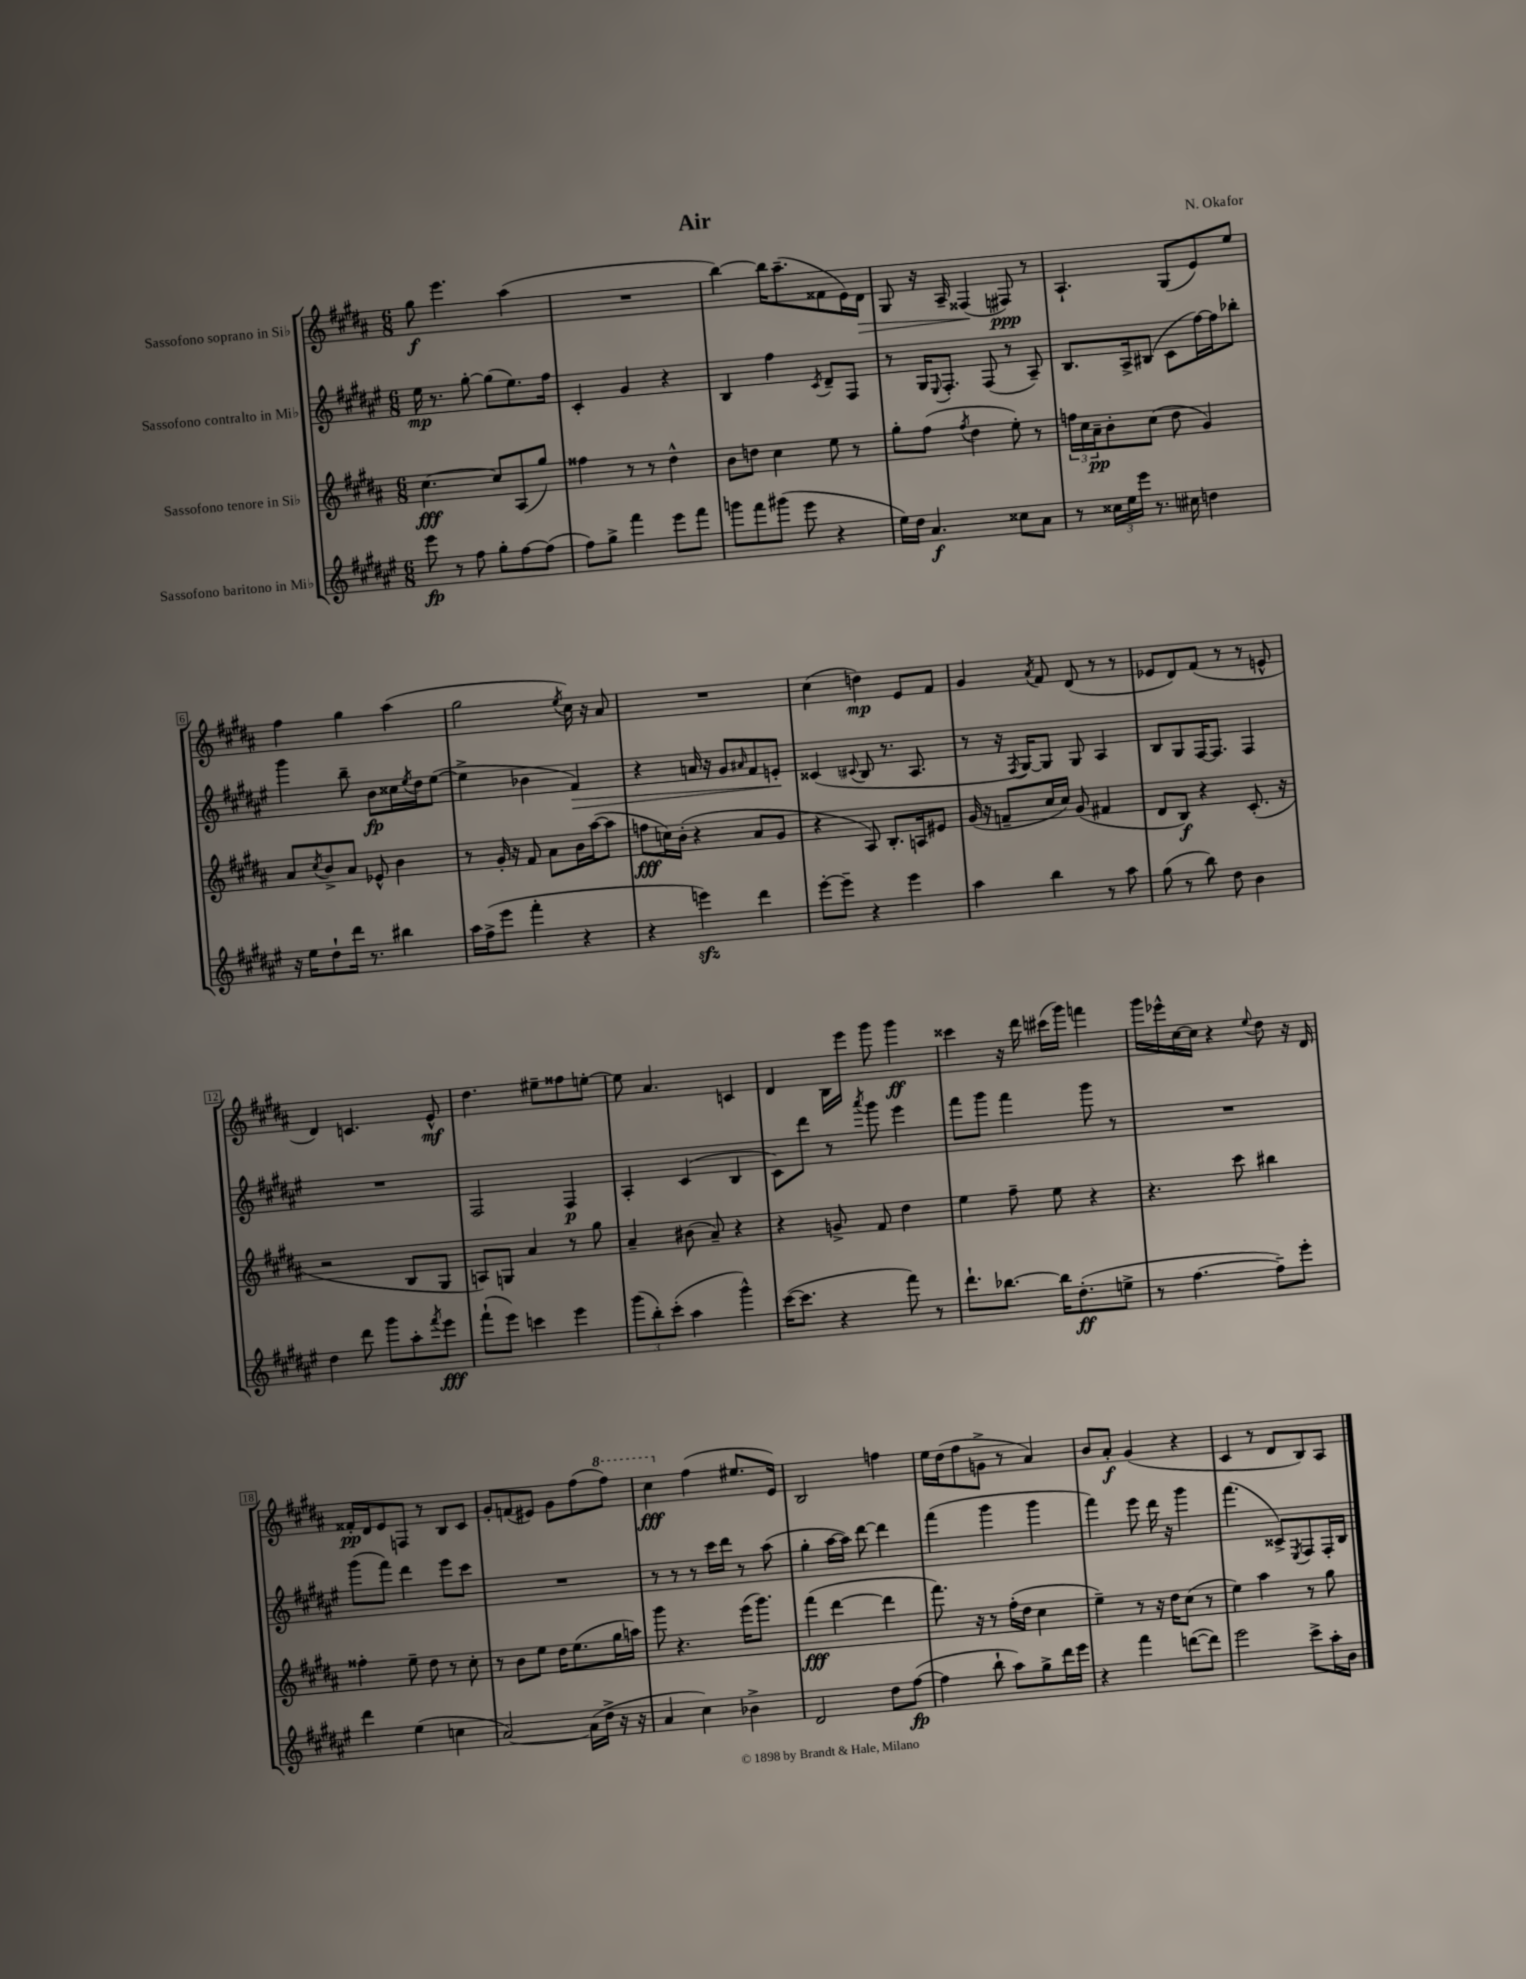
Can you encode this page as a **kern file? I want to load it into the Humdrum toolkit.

**kern	**kern	**kern	**kern
*staff4	*staff3	*staff2	*staff1
*clefG2	*clefG2	*clefG2	*clefG2
*k[f#c#g#d#a#e#]	*k[f#c#g#d#a#]	*k[f#c#g#d#a#e#]	*k[f#c#g#d#a#]
*M6/8	*M6/8	*M6/8	*M6/8
8eee#	[4.cc#	16ee#	8gg#
.	.	8.r	.
8r	.	.	4.eee
8ff#	.	[8gg#'	.
8gg#'	8cc#]	(8gg#]	.
[8ff#	(8A#	8.ee#)	(4aa#
(8ff#]	8gg#)	.	.
.	.	16ff#	.
=	=	=	=
8ff#)	4ff##	4c#'	2.r
8gg#^	.	.	.
4fff#	8r	4g#	.
.	8r	.	.
8eee#	4dd#^^	4r	.
8fff#	.	.	.
=	=	=	=
8ggg	8b	4B	[4bb)
8fff#	8dd	.	.
(8ggg#	4cc#	4ff#	16bb]
.	.	.	(8.aa#~
8eee#	.	.	.
.	.	8qc#	.
4r	8ee	8d#~	8f##
.	8r	8F#	16e)
.	.	.	16d#
=	=	=	=
16ee#)	8gg#'	8r	8G#
16dd#	.	.	.
4.a#	(8ff#	16G#	16r
.	.	8qqE#	.
.	.	8.F#'	16A#~
.	8qff#	.	.
.	4dd#	.	(4F##
.	.	(8F#	.
8cc##	8ee')	8r	8F#)
8a#	8r	8A#~)	8r
=	=	=	=
8r	24ff	8.B	4.A#`
.	24cc#	.	.
.	24a#~	.	.
24cc##	8b'	.	.
24ee#	.	.	.
.	.	16A#^	.
24eee#	.	.	.
8.r	(8cc#	(8B#	.
.	8dd#	8c#	(8G#
16cc#	.	.	.
4dd	4g#)	[16ff#)	8e)
.	.	16ff#]	.
.	.	8bb-'	8ee
=	=	=	=
16r	8a#	4ggg#	4ff#
16ee#	.	.	.
.	8qcc#	.	.
8dd#`	8b^	.	.
16ddd#	8a#	8bb~	4gg#
8.r	.	.	.
.	8e-^^	8b	.
4bb#	4b	16cc##	(4aa#
.	.	8qee#	.
.	.	16dd#	.
.	.	([8ee#	.
=	=	=	=
16aa#	8r	4ee#^]	2gg#
(16ff#^	.	.	.
8eee#	16g#'	.	.
.	16r	.	.
4fff#'	8f#	4b-	.
.	8a#	.	.
.	.	.	8qee
4r	16b	4f#)	16cc#)
.	([16aa#	.	16r
.	8aa#]	.	8a#
=	=	=	=
4r	8ff	4r	2.r
.	16cc)	.	.
.	(16b'	.	.
4eee)	4r	16a	.
.	.	16r	.
.	.	8g#	.
.	.	16qqa#	.
4ddd#	8a#	8f#	.
.	8g#	8e'	.
=	=	=	=
[8eee#'	4r	(4c##	(4cc#
8eee#~]	.	.	.
.	.	8qqc#	.
4r	8A#)	8B	4dd)
.	8.B'	8.r	.
4eee#	.	.	8e
.	16A	8.A#	.
.	8e#	.	8f#
=	=	=	=
4aa#	(16g#	8r	4g#
.	16r	.	.
.	8f~	16r	.
.	.	8qF#	.
.	.	[16G#)	.
.	.	.	8qa#
4bb	16cc#	8G#]	8f#
.	16cc#)	.	.
.	(8g#	8G#	(8d#
8r	4f#	4A#	8r
8aa#	.	.	8r
=	=	=	=
(8gg#	8d#	8B	8e-
8r	8B)	8G#	8d#)
8bb)	4r	[16F#	(8f#
.	.	8.F#]	.
8dd#	.	.	8r
4b	(8.c#'	4F#	8r
.	.	.	8e^^
.	16r	.	.
=	=	=	=
4dd#	2r	2.r	4d#)
8ddd#	.	.	4.c
8ggg#	.	.	.
8aa#'	8B	.	.
8qfff#	.	.	.
8eee#	8G#	.	8e^^
=	=	=	=
(8fff#`	8A)	2F#	4.dd#
8eee#)	8G	.	.
4ccc	4a#	.	.
.	.	.	8ee#~
4eee#	8r	4F#	8ff##
.	8gg#	.	[8ee'
=	=	=	=
(12ggg#	4a#~	4A#'	8ee]
12bb')	.	.	.
.	.	.	4.a#
(12ccc#'	.	.	.
4aa#	(8b#	(4c#	.
.	8a#~)	.	.
4ggg#^^)	4r	4B	4c
=	=	=	=
([16ccc#	4r	8c#)	4d#
8.ccc#]	.	.	.
.	.	8ddd#	.
4r	8g^	8r	16B
.	.	.	16eee
.	.	8qaaa#	.
.	8f#	8ggg#	8ggg#
8fff#)	4dd#	4eee#	4ggg#
8r	.	.	.
=	=	=	=
8.ddd#`	4ee	8fff#	4ccc##
.	.	8ggg#	.
[8.bb-	.	.	.
.	8ff#~	4fff#	16r
.	.	.	16ddd#
16bb-]	8ee	.	(16ccc#
(8.dd#'	.	.	16ggg#)
.	4r	8ggg#	4fff
8ee^	.	8r	.
=	=	=	=
8r	4.r	2.r	16ggg#
.	.	.	16eee-^^
[4.ff#	.	.	[16cc#
.	.	.	16cc#]
.	.	.	4r
.	8ccc#	.	.
.	.	.	8qqee
8ff#~])	4bb#	.	8dd#
8eee#'	.	.	16r
.	.	.	16d#
=	=	=	=
4ddd#	4ff##'	(8ggg#	16f##'
.	.	.	16d#
.	.	8fff#)	8e
(4ee#	8ee~	4ddd#	8F
.	8dd#	.	8r
4cc	8r	8eee#	8B
.	8cc#'	8ccc#	8c#
=	=	=	=
[2a#)	8r	2.r	8g#'
.	8b	.	(8f
.	8ee	.	8e#)
.	16dd#	.	8g#
.	(8.ee	.	.
(16a#]	.	.	(8ff#
16dd#^	.	.	.
16r	16gg#	.	8fff#)
16r	16aa)	.	.
=	=	=	=
4a#	8ggg#	8r	4ccc#
.	4.r	8r	.
4cc#)	.	8r	(4ff#
.	.	16ccc#	.
.	.	16ddd#	.
4b-^	(16eee	8r	8.ee#
.	8.ggg#)	.	.
.	.	(8aa#	.
.	.	.	16e)
=	=	=	=
2d#	(4fff#	4gg#'	2B
.	[4ddd#	[16aa#	.
.	.	16aa#])	.
.	.	[8ddd#	.
8dd#	4ddd#]	4ddd#]	4ff
([8ff#	.	.	.
=	=	=	=
4ff#]	8.fff#)	(4fff#	16ee
.	.	.	(16dd#
.	.	.	8ff#
.	16r	.	.
8bb`	8r	4ggg#	8g^
8aa#)	(16ff#'	.	8r
.	16dd#	.	.
8gg#^	4cc#	4ggg#	4a#)
16ddd#	.	.	.
16eee#	.	.	.
=	=	=	=
4r	4ee~)	4fff#)	8b
.	.	.	8a#'
4fff#	8r	8eee#	(4g#
.	16r	16ddd#	.
.	16dd#	16r	.
([8ddd	(8cc#	4ggg#	4r
8ddd])	8r	.	.
=	=	=	=
2eee#	4ee)	(4.fff#	4c#
.	4aa#	.	8r
.	.	8c##^)	8d#
.	.	8qE#	.
8ccc#^	8r	8F#	8B)
16aa#'	8gg#	16F#'	8A#
16b	.	16B	.
==	==	==	==
*-	*-	*-	*-
